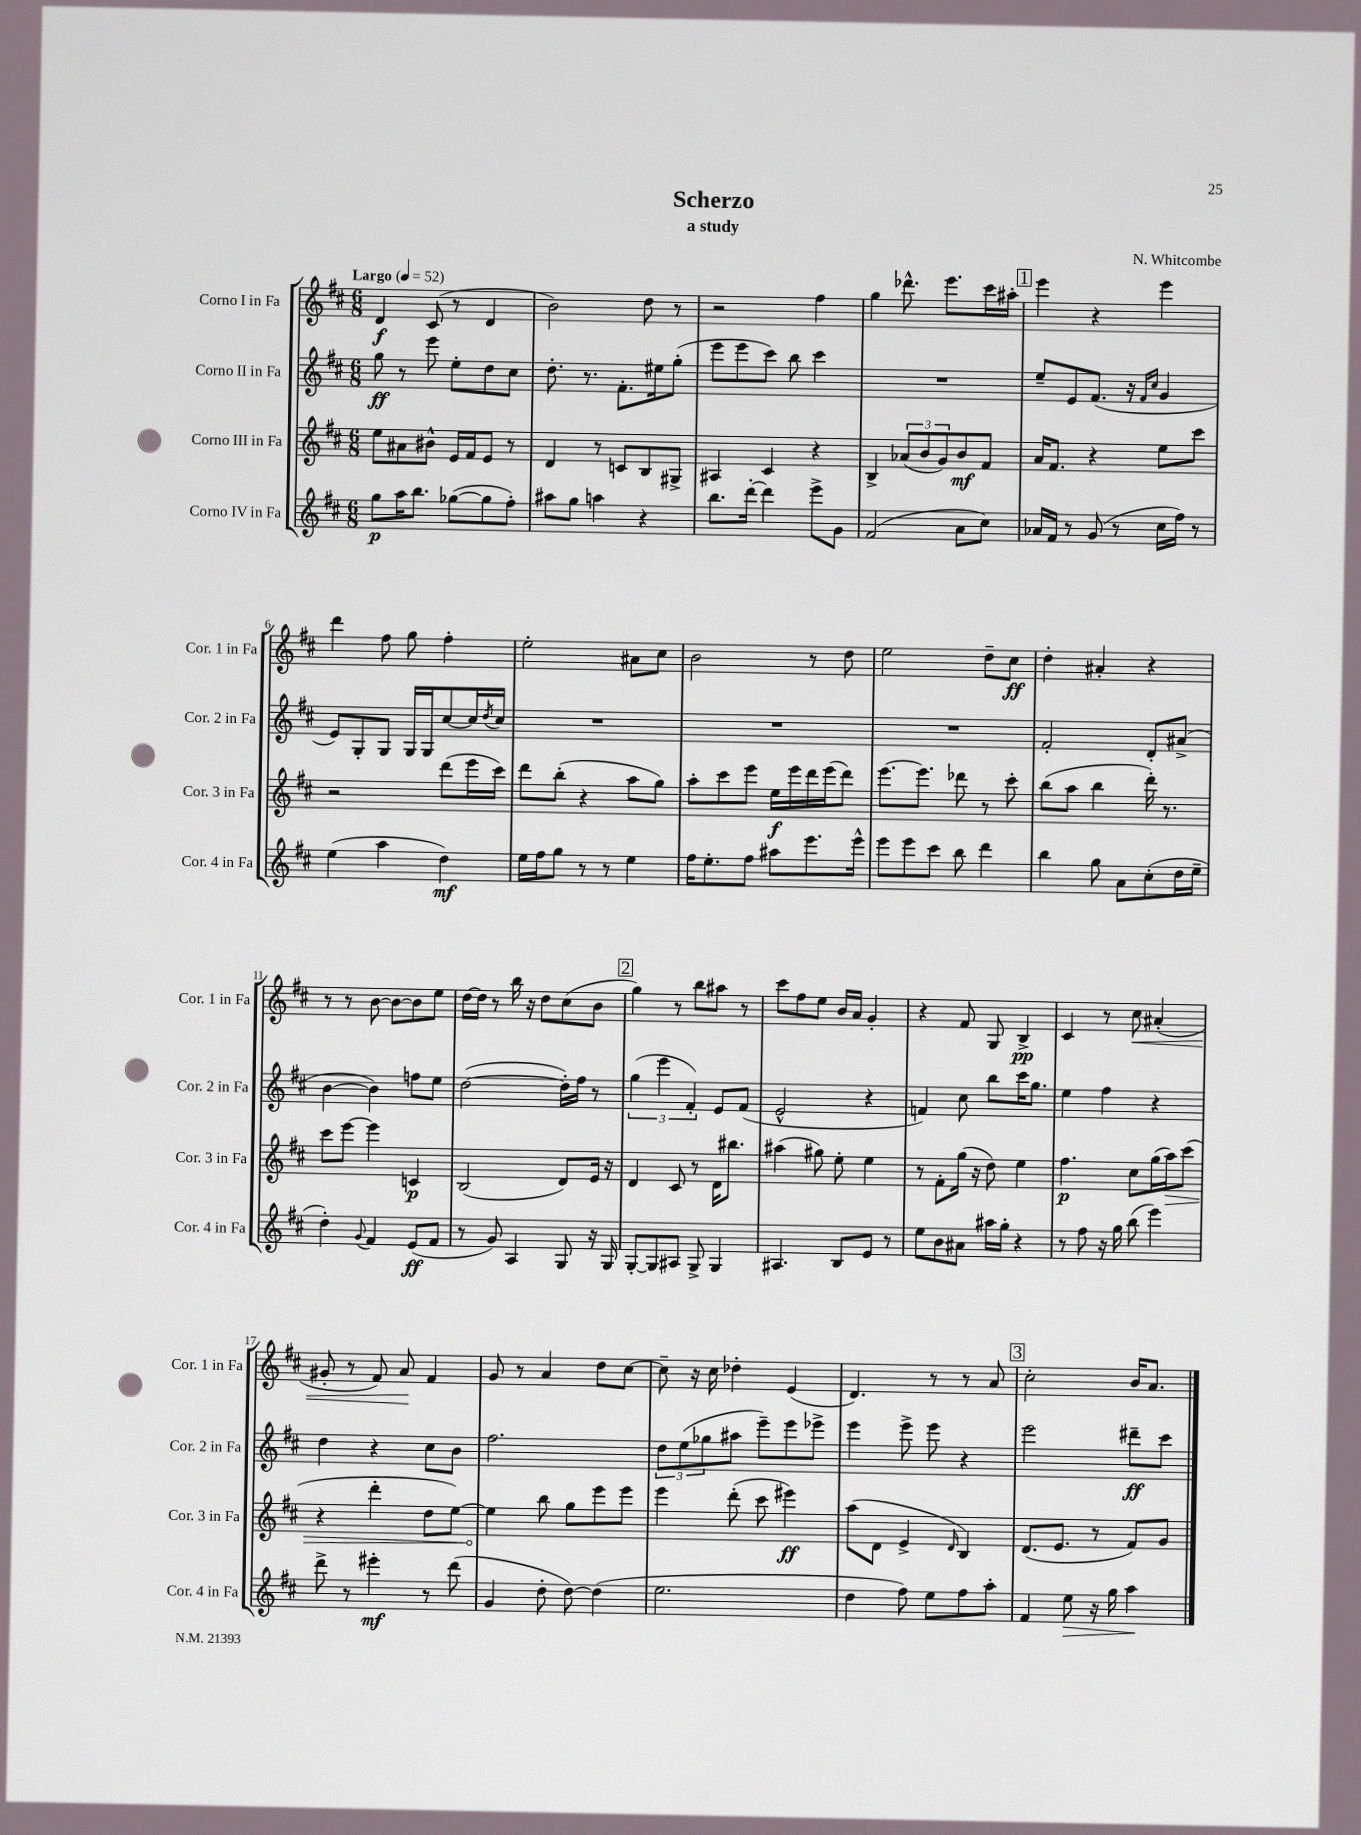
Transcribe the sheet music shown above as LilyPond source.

\header { title = "Scherzo" composer = "N. Whitcombe" subtitle = "a study" }
<<
\new StaffGroup <<
\new Staff = "s0" \with { instrumentName = "Corno I in Fa" shortInstrumentName = "Cor. 1 in Fa" } {
    \clef treble \key d \major \numericTimeSignature \time 6/8 \tempo "Largo" 4 = 52
    d'4\f cis'8( r8 d'4 |
    b'2) d''8 r8 |
    r2 fis''4 |
    g''4 des'''8.-^ e'''8. cis'''16 ais''16-. |
    \mark \markup { \box "1" } e'''4 r4 e'''4 |
    d'''4 fis''8 g''8 fis''4-. |
    e''2-. ais'8 cis''8 |
    b'2 r8 d''8 |
    e''2 d''8-- cis''8\ff |
    d''4-. ais'4-. r4 |
    r8 r8 b'8~ b'8~ b'8 e''8 |
    d''16~ d''16 r8 b''16 r16 d''8 cis''8( b'8 |
    \mark \markup { \box "2" } g''4) r8 b''8 ais''8 r8 |
    cis'''8 fis''8 e''8 b'16 a'16 g'4-. |
    r4 fis'8 g8 b4->\pp |
    cis'4 r8 cis''8\< ais'4-.( |
    gis'8-. r8 fis'8) a'8\! fis'4 |
    g'8 r8 a'4 d''8 cis''8~ |
    cis''8-- r16 cis''16 des''4-. e'4( |
    d'4.) r8 r8 a'8 |
    \mark \markup { \box "3" } cis''2-. b'16 a'8. \bar "|." |
}
\new Staff = "s1" \with { instrumentName = "Corno II in Fa" shortInstrumentName = "Cor. 2 in Fa" } {
    \clef treble \key d \major \numericTimeSignature \time 6/8
    g''8\ff r8 e'''8 e''8-. d''8 cis''8 |
    d''8.-. r8. fis'8.-. eis''16 g''8-.( |
    e'''8 e'''8 cis'''8) b''8 cis'''4 |
    R2. |
    \mark \markup { \box "1" } e''8-- e'8 fis'8.( r16 \grace { fis'16 cis''16 } g'4 |
    e'8) g8-. g8 g16 g16 cis''8~ cis''16 \acciaccatura { d''8 } cis''16 |
    R2. |
    R2. |
    R2. |
    fis'2-. d'8-. ais'8->( |
    b'4~ b'4) f''8 e''8 |
    d''2~( d''16-.) fis''16 r8 |
    \mark \markup { \box "2" } \tuplet 3/2 { g''4( e'''4 fis'4-.) } e'8 fis'8( |
    e'2-^ r4 |
    f'4) cis''8 b''8 cis'''16 g''8. |
    e''4 fis''4 r4 |
    d''4 r4 cis''8 b'8 |
    fis''2. |
    \tuplet 3/2 { d''8 e''8( ges''8 } ais''8 e'''8--) e'''8 ees'''8-> |
    e'''4 e'''8-> e'''8 r4 |
    \mark \markup { \box "3" } e'''2 dis'''8--\ff cis'''8 \bar "|." |
}
\new Staff = "s2" \with { instrumentName = "Corno III in Fa" shortInstrumentName = "Cor. 3 in Fa" } {
    \clef treble \key d \major \numericTimeSignature \time 6/8
    e''8 ais'8 bis'8-^ e'16 fis'16 e'8 r8 |
    d'4 r8 c'8 b8 gis8-> |
    ais4 cis'4 r4 |
    b4-> \tuplet 3/2 { aes'8( b'8 g'8) } b'8\mf fis'8 |
    \mark \markup { \box "1" } a'16 fis'8. r4 e''8 cis'''8 |
    r2 d'''8( e'''16 cis'''16) |
    d'''8 b''8-.( r4 a''8 g''8) |
    a''8-. cis'''8 e'''8 e''16\f e'''16 d'''16 e'''16( d'''8) |
    e'''8.~ e'''8. des'''8 r8 cis'''8-. |
    b''8( a''8 b''4 d'''16-.) r8. |
    cis'''8 e'''8~ e'''4 c'4\p |
    b2( d'8) e'16 r16 |
    \mark \markup { \box "2" } d'4 cis'8 r8 d'16 bis''8. |
    ais''4( gis''8) e''8-. e''4 |
    r8 fis'8-. g''16( r16 d''8) e''4 |
    fis''4.\p cis''8 g''16( \once \override Hairpin.circled-tip = ##t a''16\>) cis'''8( |
    r4 d'''4-. d''8 e''8~) |
    e''4\! b''8 g''8 e'''8 e'''8 |
    e'''4 d'''8-.( cis'''8 eis'''4\ff) |
    a''8( d'8 e'4-> \grace { d'16 } b4) |
    \mark \markup { \box "3" } d'8.( e'8. r8 fis'8) g'8 \bar "|." |
}
\new Staff = "s3" \with { instrumentName = "Corno IV in Fa" shortInstrumentName = "Cor. 4 in Fa" } {
    \clef treble \key d \major \numericTimeSignature \time 6/8
    g''8\p a''16 b''8. ges''8~( ges''8 fis''8-.) |
    ais''8 g''8 a''4 r4 |
    b''8. d'''16~-. d'''4 e'''8-> g'8 |
    fis'2( a'8 cis''8) |
    \mark \markup { \box "1" } aes'16 fis'16 r8 g'8( r8 cis''16 fis''16) r8 |
    e''4( a''4 d''4\mf) |
    e''16 fis''16 g''8 r8 r8 e''4 |
    fis''16 e''8.-. fis''8 ais''8 e'''8. e'''16-^ |
    e'''8 e'''8 cis'''8 b''8 d'''4 |
    b''4 g''8 a'8 cis''8-.( d''16 e''16-- |
    d''4-.) \appoggiatura { g'8 } fis'4 e'8\ff( fis'8 |
    r8 g'8) a4 g8 r16 g16 |
    \mark \markup { \box "2" } g8~-. g8 ais8 g8-> g4 |
    ais4. b8 e'8 r8 |
    e''8 b'8 ais'8 ais''16 g''16-. r4 |
    r8 fis''8 r16 g''16 b''8( e'''4) |
    d'''8-> r8 eis'''4-.\mf r8 d'''8( |
    g'4 d''8-. d''8~) d''4( |
    e''2. |
    d''4 fis''8) e''8 fis''8 a''8-. |
    \mark \markup { \box "3" } fis'4 e''8\> r16 g''16 a''4\! \bar "|." |
}
>>
>>
